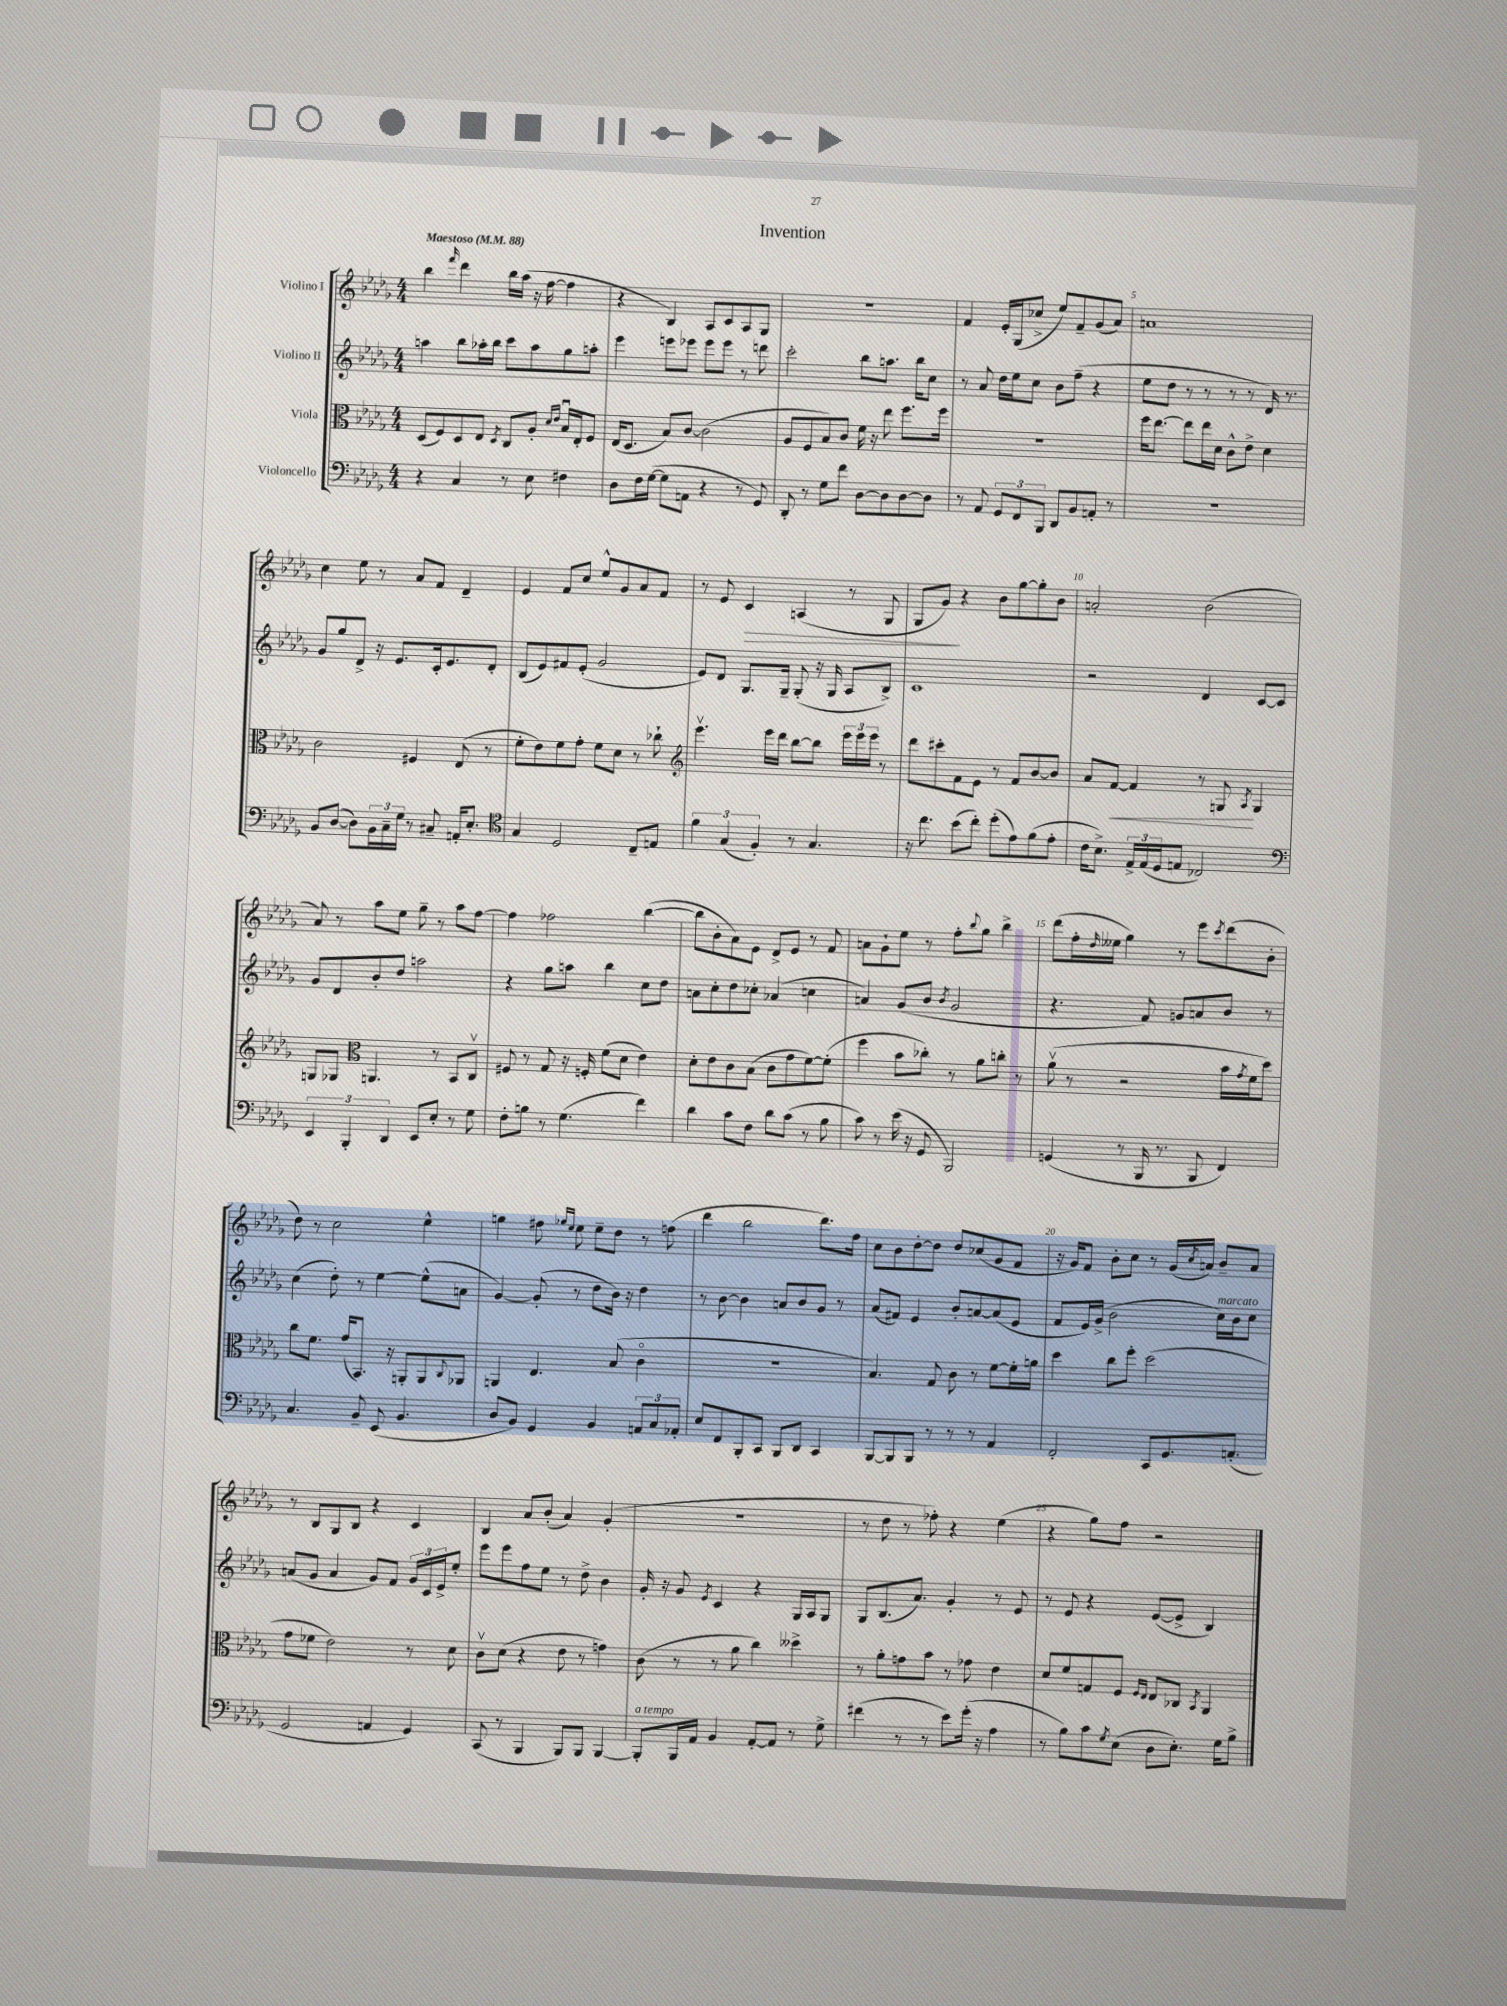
\header { title = "Invention" }
<<
\new StaffGroup <<
\new Staff = "s0" \with { instrumentName = "Violino I" } {
    \clef treble \key des \major \numericTimeSignature \time 4/4 \tempo "Maestoso" 4 = 88
    bes''4 \grace { f'''16 } des'''4 bes''16 aes''16( r16 f''16~ f''4 |
    r4 bes4) aes8 c'8 aes8 ges8 |
    R1 |
    f'4 ees'16-. ges16( ces''8-> ees''8) f'8-- ges'8( aes'8) |
    a'1 |
    c''4 ees''8 r8 aes'8 f'8 des'4-- |
    ees'4 f'8 c''8 ees''8-^ ges'8 aes'8 f'8 |
    r8 ees'8 c'4\> a4( r8 ges8 |
    ges8 ges'8\!) r4 bes'8 ges''8~ ges''8-. bes'8 |
    a'2-. bes'2( |
    aes'8) r8 aes''8 ees''8 ges''8-- r8 aes''8 f''8~ |
    f''4 fes''2 bes''4~( |
    bes''8 bes'8-. aes'8) ees'8 des'8-> ees'8 r8 f'8 |
    a'8 ges'8-! ees''8 r8 f''8-. \appoggiatura { bes''8 } ges''8 bes''4-> |
    des'''8( f''16-. \grace { des''16 } eeses''16 ges''4) r8 ees'''8 \acciaccatura { c'''8 } des'''8( bes'8-. |
    des''8) r8 c''2 ees''4-^ |
    g''4 fis''8 \grace { ges''16 ees''16 } ees''8 ees''8-- des''8 r8 f''8( |
    des'''4 bes''2 des'''8.) f''16 |
    c''8 bes'8 des''8~-. des''8 des''8 ces''8( ges'8 f'8 |
    r16 ges'16) f'8 bes'8-. c''8 r8 ges'16( \acciaccatura { c''8 } a'16) bes'8-- a'8 |
    r8 bes8 ges8 bes8 r4 c'4 |
    bes4 aes'8 bes'8-.( aes'4) ges'4-.( |
    R1 |
    r8 des''8 r8 fes''8-.) r4 ees''4( |
    r4 ges''8) f''8 r2 \bar "|." |
}
\new Staff = "s1" \with { instrumentName = "Violino II" } {
    \clef treble \key des \major \numericTimeSignature \time 4/4
    a''4 bes''8 aes''16-. bes''16 c'''8 aes''8 ges''8 a''8-. |
    ees'''4 e'''8 ees'''8 ees'''8 ees'''8 r8 d'''8 |
    c'''2-. bes''8 a''8. bes''16 c''8 |
    r8 aes'8 des''16 ees''16 c''8 bes'8 f''8--( r4 |
    ees''8 des''8 r8 r8 r8 r8 des'16) r8. |
    ges'8 ges''8 des'8-> r16 ees'8. c'16-. ees'8. des'8-. |
    bes8( ees'8) fis'8 ees'8-.( ges'2 |
    ees'8) des'8 ges8. ges16-- ges8-.( r16 ges16 aes8 bes8->) |
    c'1 |
    r2 des'4 c'8~ c'8 |
    ges'8 des'8 bes'8-. des''8 a''2 |
    r4 ges''8 a''8 bes''4 c''8 des''8 |
    a'8 c''8-. des''8 ces''8-. aes'4( c''4 |
    a'4) ges'8( bes'8 \acciaccatura { bes'8 } ges'2 |
    r4. f'8) g'8 a'8 bes'8 r8 |
    c''4( des''8-.) r8 ees''4~ ees''8-^( a'8 |
    ges'4~) ges'8-.( r8 des''8 bes'16) r16 des''4 |
    r8 bes'8~ bes'4 a'8 bes'8 ges'8 r8 |
    aes'8( fis'8) ees'4 bes'8-. a'8~ a'8( ees'8 |
    f'8 ees'16) ges'16->( bes'2 c''16^\markup { \italic "marcato" }) bes'16 c''8 |
    a'8( ges'8 a'4 ges'8) f'8 \tuplet 3/2 { ges'16 c'16 ees'16-> } ees''8-. |
    ees'''8 ees'''8 f''8 ees''8 r8 des''8-> bes'4 |
    ges'16-. r16 ges'8 \acciaccatura { ees'8 } c'4 r4 ges16 aes16 ges8 |
    ges8 bes8.( aes'8.) ges'4-. r8 ees'8 |
    r8 ees'8 r4 ees'8~( ees'8-> bes4) \bar "|." |
}
\new Staff = "s2" \with { instrumentName = "Viola" } {
    \clef alto \key des \major \numericTimeSignature \time 4/4
    des8( f8) des8 ees8 \acciaccatura { des8 } c8 aes8-. \grace { des'16 ees'16 } bes16\downbow ees16-. f8 |
    ees16( des8. bes8) c'8~ c'2( |
    aes8 f8 bes8) c'8 f'16 r16 ees''8 f''8. f''16 |
    r1 |
    f''16 ees''8.~ ees''8 ees''16 des'16 c'8-^ ees'8-> des'4 |
    c'2 fis4 ees8( r8 |
    f'8-. ees'8) f'8 ges'8-. f'8 des'8 r8 ces''8-! |
    \clef treble ees'''4.\upbow ees'''16 des'''16 bes''8~ bes''8 \tuplet 3/2 { ees'''16 ees'''16 ees'''16 } r8 |
    des'''8 cis'''8-. f'8 ees'8 r8 f'8 bes'8~ bes'8 |
    aes'8 f'8~\< f'4 r8 g8\! \acciaccatura { aes8 } g4 |
    g8 ges8 \clef alto a,4. r8 bes,8 c8\upbow |
    fis8 r8 ges8 r16 f16-. f'8( des'8 ees'4) |
    des'8-. ees'8 c'8 bes8( c'8 ges'8 f'8~) f'8-.( |
    f''4 bes'8 ces''8-.) r8 aes'8 c''8-. r8 |
    aes'8\upbow( r8 r2 bes'16 \acciaccatura { ges'8 } f'16 des''8) |
    c''8 f'8. ges'16( bes,8.) r16 a,8-. a,8 \appoggiatura { c8 } aes,8 |
    a,4 ees4. bes8( c'4\flageolet |
    R1 |
    bes4.) ges8 c'8 r8 f'8~ f'16-. a'16 |
    des''4 c''8 f''8-. des''2( |
    ges'8 fes'8 ees'2) r8 des'8 |
    c'8\upbow des'8( r4 ees'8 r8 g'4) |
    c'8( r8 r8 aes'8 c''4) deses''4-> |
    r8 aes'8-. g'8 bes'8 r8 ges'8 ees'4 |
    des'8 f'8 g8 f8 \grace { f16 ees16 } ees8 ces8 \acciaccatura { bes,8 } aes,4 \bar "|." |
}
\new Staff = "s3" \with { instrumentName = "Violoncello" } {
    \clef bass \key des \major \numericTimeSignature \time 4/4
    r4 c4 r8 ees8 fis4 |
    des8 f16 ges16~( ges8 a,8 r4 r8 ges,8) |
    des,8-. r8 ges8 f'8 des8~ des8 des8~ des8 |
    r8 aes,8 \tuplet 3/2 { ges,8 f,8 bes,,8 } des,8 bes,8 a,8-. r8 |
    R1 |
    bes,8 des8~( des8) \tuplet 3/2 { bes,16 c16-- ges16 } r8 cis8-- a,16-. ees8.-. |
    \clef tenor ges4 des2 c8-- e8 |
    \tuplet 3/2 { f'4 ges4( f4-.) } r8 ges4. |
    r16 c''8. bes'8( c''8-.) des''8-.( ees'8) f'8( ees'8-. |
    c'16 bes8.->) \tuplet 3/2 { ees16-> ees16( des16 } e8 ces2) |
    \clef bass \tuplet 3/2 { ees,4 bes,,4-. des,4 } ees,8 ees8-. r8 ges8 |
    f8-. b8 r8 ges4.( f'4) |
    des'4 c'8 f8 des'8 c'8( r8 bes8 |
    c'8) r8 ees'16( r16 ges,8 bes,,2) |
    g,4( r8 bes,,16 r8. bes,,8 f,4) |
    c4. bes,8-- ees,8( bes,4. |
    des8 bes,8) ges,4 bes,4 \tuplet 3/2 { a,8 c8 aes,8-. } |
    ees8 f,8 bes,,8-. c,8 bes,,8 des,8 c,4 |
    bes,,8~ bes,,8 bes,,8 r8 r8 r8 aes,4 |
    f,2-. c,8 ges,8. a,8.-.( |
    ges,2 a,4 ges,4) |
    c,8( r8 bes,,4 bes,,8) bes,,8 bes,,4~ |
    bes,,8-.^\markup { \italic "a tempo" } bes,,16 aes,16 bes,4 aes,8~-. aes,8 r8 ges8-> |
    fis'4( r8 r8 ees'8) ges'16-.( r16 aes4 |
    r8 bes8) c'8 \acciaccatura { ges8 } ees8( des8 ees8.-.) ges16 bes8-> \bar "|." |
}
>>
>>
\layout { \context { \Score \override BarNumber.break-visibility = ##(#f #t #t) barNumberVisibility = #(every-nth-bar-number-visible 5) } }
